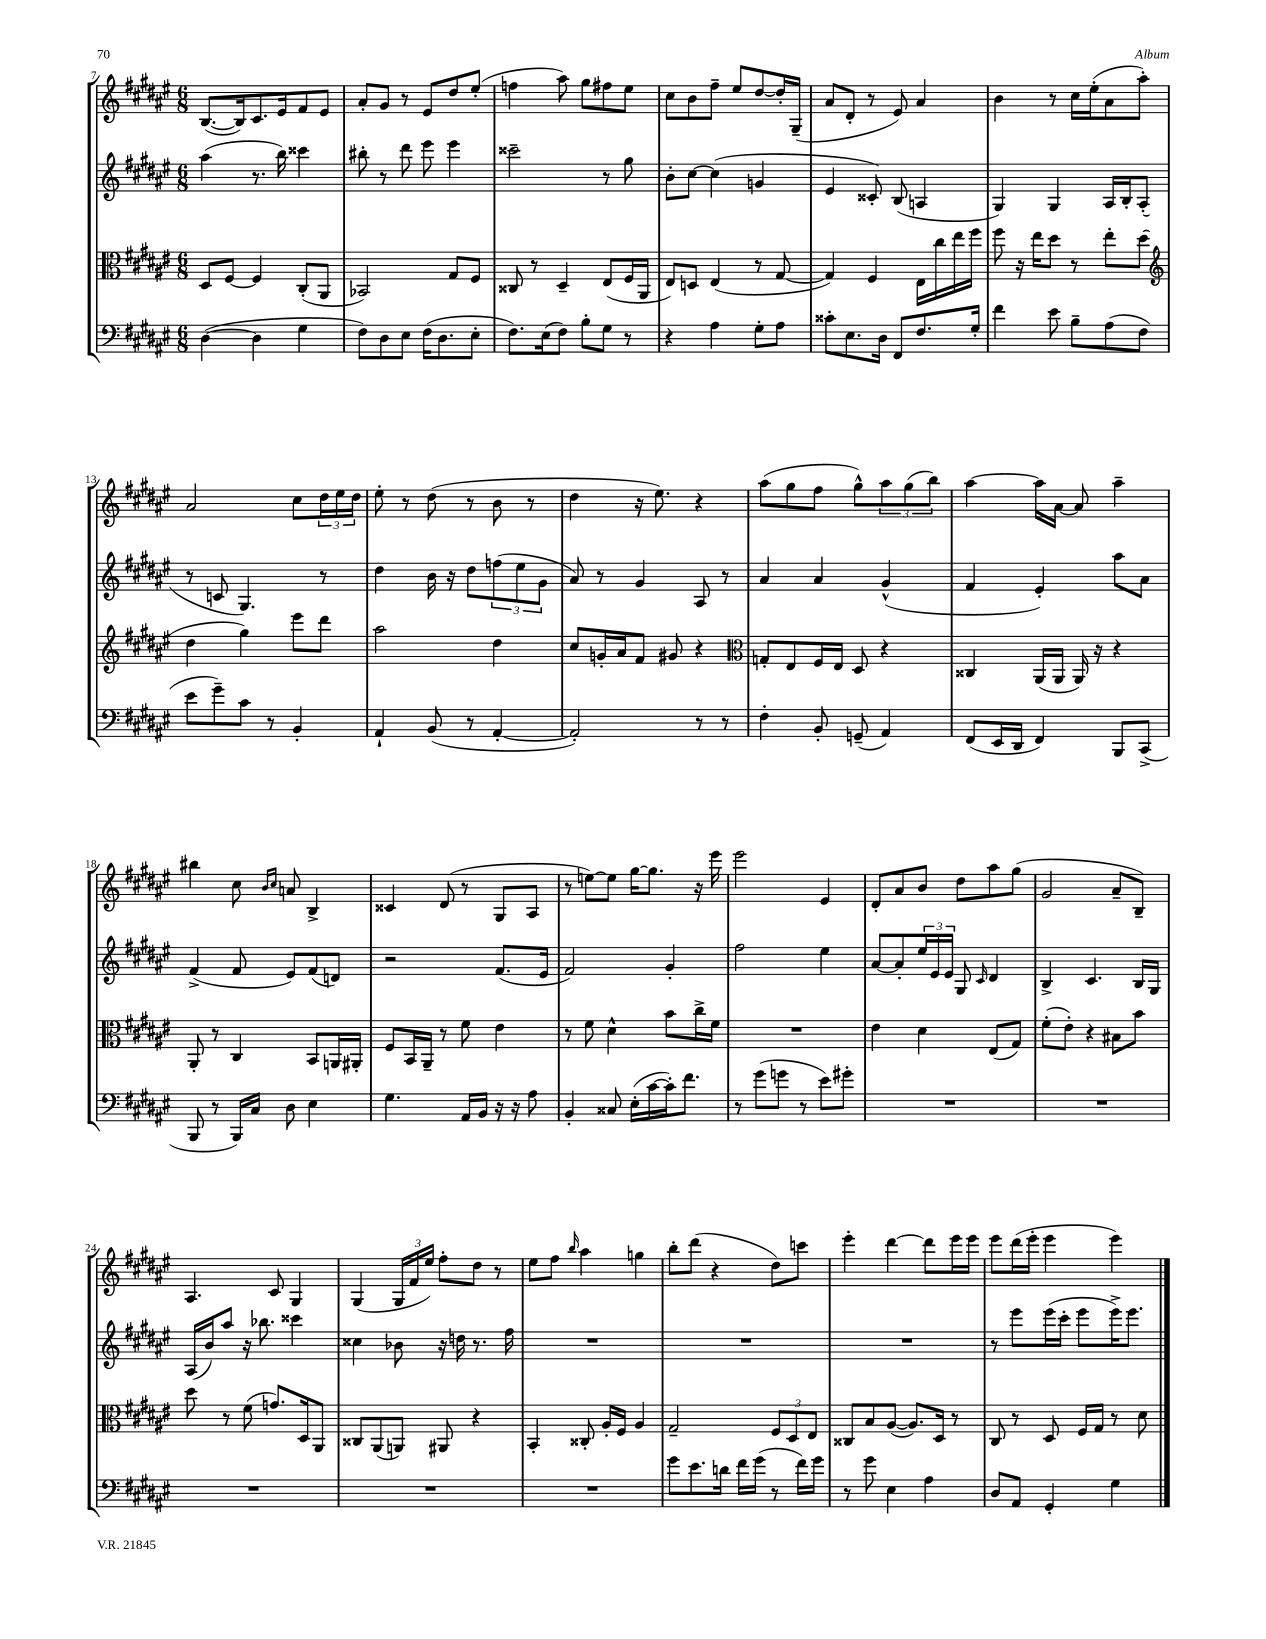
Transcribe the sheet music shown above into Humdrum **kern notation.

**kern	**kern	**kern	**kern
*staff4	*staff3	*staff2	*staff1
*clefF4	*clefC3	*clefG2	*clefG2
*k[f#c#g#d#a#e#]	*k[f#c#g#d#a#e#]	*k[f#c#g#d#a#e#]	*k[f#c#g#d#a#e#]
*M6/8	*M6/8	*M6/8	*M6/8
([4D#	8D#	(4aa#	([8.B
.	[8F#	.	.
.	.	.	16B])
4D#]	4F#]	8.r	8.c#
.	.	16bb)	16e#
4G#	(8C#'	4ccc##	8f#
.	8AA#	.	8e#
=	=	=	=
8F#)	2BB-)	8bb#'	8a#'
8D#	.	8r	8g#
8E#	.	8ddd#	8r
(16F#	.	8eee#	8e#
8.D#	.	.	.
.	8G#	4eee#	8dd#
8E#'	8F#	.	(8ee#'
=	=	=	=
8.F#)	8C##	2ccc##~	4ff
.	8r	.	.
(16E#	.	.	.
8F#)	4D#~	.	8aa#)
8B'	.	.	8gg#
8G#	(8E#	8r	8ff#
8r	16F#	8gg#	8ee#
.	16AA#	.	.
=	=	=	=
4r	8E#)	8b'	8cc#
.	8D	[8cc#	8b
4A#	(4E#	(4cc#]	8ff#~
.	.	.	8ee#
8G#'	8r	4g	[8dd#
8A#	[8G#	.	16dd#']
.	.	.	(16G#~
=	=	=	=
8c##'	4G#])	4e#	8a#
8.E#	.	.	8d#'
.	4F#	8c##')	8r
16D#	.	.	.
8FF#	.	(8B	8e#)
8.F#	16E#	4A	4a#
.	16cc#	.	.
.	16ee#	.	.
16G#'	16ff#	.	.
=	=	=	=
4f#	8ff#	4G#)	4b
.	16r	.	.
.	16ee#	.	.
8e#	8dd#	4G#	8r
8B~	8r	.	16cc#
.	.	.	(16ee#'
(8A#	8ee#'	16A#	8a#
.	.	16B'	.
8F#	(8dd#	(8A#'	8aa#')
=	=	=	=
*	*clefG2	*	*
8e#	4dd#	8r	2a#
8g#~)	.	8c	.
8c#	4gg#)	4.G#)	.
8r	.	.	.
4BB'	8eee#	.	8cc#
.	8ddd#	8r	24dd#
.	.	.	24ee#
.	.	.	24dd#
=	=	=	=
4AA#`	2aa#	4dd#	8ee#'
.	.	.	8r
(8BB	.	16b	(8dd#
.	.	16r	.
8r	.	8dd#	8r
[4AA#'	4dd#	(12ff	8b
.	.	12ee#	.
.	.	.	8r
.	.	12g#	.
=	=	=	=
2AA#'])	8cc#	8a#)	4dd#
.	16g'	8r	.
.	16a#	.	.
.	8f#	4g#	16r
.	.	.	8.ee#)
.	8g#	.	.
8r	4r	8A#	4r
8r	.	8r	.
=	=	=	=
*	*clefC3	*	*
4F#'	8G'	4a#	(8aa#
.	8E#	.	8gg#
8BB'	16F#	4a#	8ff#
.	16E#	.	.
(8GG~	8D#	.	8gg#^^)
4AA#)	4r	(4g#^^	12aa#
.	.	.	(12gg#
.	.	.	12bb)
=	=	=	=
(8FF#	4C##	4f#	[4aa#
16EE#	.	.	.
16DD#	.	.	.
4FF#)	(16AA#	4e#')	16aa#]
.	16AA#	.	[16a#
.	16AA#)	.	8a#]
.	16r	.	.
8BBB	4r	8aa#	4aa#~
(8CC#^	.	8a#	.
=	=	=	=
8BBB	8AA#'	(4f#^	4bb#
8r	8r	.	.
16BBB)	4C#	8f#	8cc#
16C#	.	.	.
.	.	.	16qqb
.	.	.	16qqcc#
8D#	.	8e#)	8a
4E#	8BB	(8f#	4B^
.	16AA	8d)	.
.	16AA#'	.	.
=	=	=	=
4.G#	8F#	2r	4c##
.	16BB	.	.
.	16AA#~	.	.
.	8r	.	(8d#
16AA#	8f#	.	8r
16BB	.	.	.
16r	4e#	(8.f#	8G#
16r	.	.	.
8A#	.	.	8A#
.	.	16e#	.
=	=	=	=
4BB'	8r	2f#)	8r
.	8f#	.	[8ee)
8C##	4d#^^	.	8ee]
(16E#'	.	.	[16gg#
[16c#	.	.	8.gg#]
16c#'])	8b	4g#'	.
8.f#	.	.	.
.	16cc#^	.	16r
.	16f#	.	16eee#
=	=	=	=
8r	2.r	2ff#	2eee#
(8g#	.	.	.
8g	.	.	.
8r	.	.	.
8e#)	.	4ee#	4e#
8g#'	.	.	.
=	=	=	=
2.r	4e#	[8a#	8d#'
.	.	8a#']	8a#
.	4d#	24ee#	8b
.	.	24e#	.
.	.	24e#	.
.	.	8G#	8dd#
.	.	16qqc#	.
.	(8E#	4d#	8aa#
.	8G#)	.	(8gg#
=	=	=	=
2.r	(8f#'	4B^	2g#
.	8e#')	.	.
.	4r	4.c#	.
.	8B#	.	8a#~
.	8b	16B	8B~)
.	.	16G#	.
=	=	=	=
2.r	8dd#	(16A#	4.A#
.	.	16b)	.
.	8r	8aa#	.
.	(8f#	16r	.
.	.	8.bb-	.
.	8.g)	.	8c#
.	.	4ccc##	4G#
.	16D#	.	.
.	8AA#	.	.
=	=	=	=
2.r	8C##	4cc##	(4G#
.	(8AA#	.	.
.	8AA)	8b-	24G#
.	.	.	24f#
.	.	.	24ee#)
.	8AA#	16r	8ff#'
.	.	16dd	.
.	4r	8.r	8dd#
.	.	.	8r
.	.	16ff#	.
=	=	=	=
2.r	4BB'	2.r	8ee#
.	.	.	8ff#
.	.	.	16qqbb
.	8C##'	.	4aa#
.	16A#'	.	.
.	16F#	.	.
.	4A#	.	4gg
=	=	=	=
8g#	2G#~	2.r	8bb'
8.e#	.	.	(8ddd#
.	.	.	4r
16d	.	.	.
16f#	.	.	.
(16g#	.	.	.
8r	12F#	.	8dd#)
.	12D#	.	.
16f#)	.	.	8ccc
.	12E#	.	.
16g#	.	.	.
=	=	=	=
8r	8C##	2.r	4eee#'
8g#	8B	.	.
4E#	([8A#	.	[4ddd#
.	8.A#])	.	.
4A#	.	.	8ddd#]
.	16D#	.	.
.	8r	.	16eee#
.	.	.	16eee#
=	=	=	=
8D#	8C#	8r	8eee#
8AA#	8r	8eee#	(16ddd#
.	.	.	16eee#'
4GG#'	8D#	(16eee#	4eee#
.	.	16ccc#'	.
.	16F#	8eee#	.
.	16G#	.	.
4G#	8r	16eee#^)	4eee#)
.	.	8.eee#	.
.	8d#	.	.
==	==	==	==
*-	*-	*-	*-
